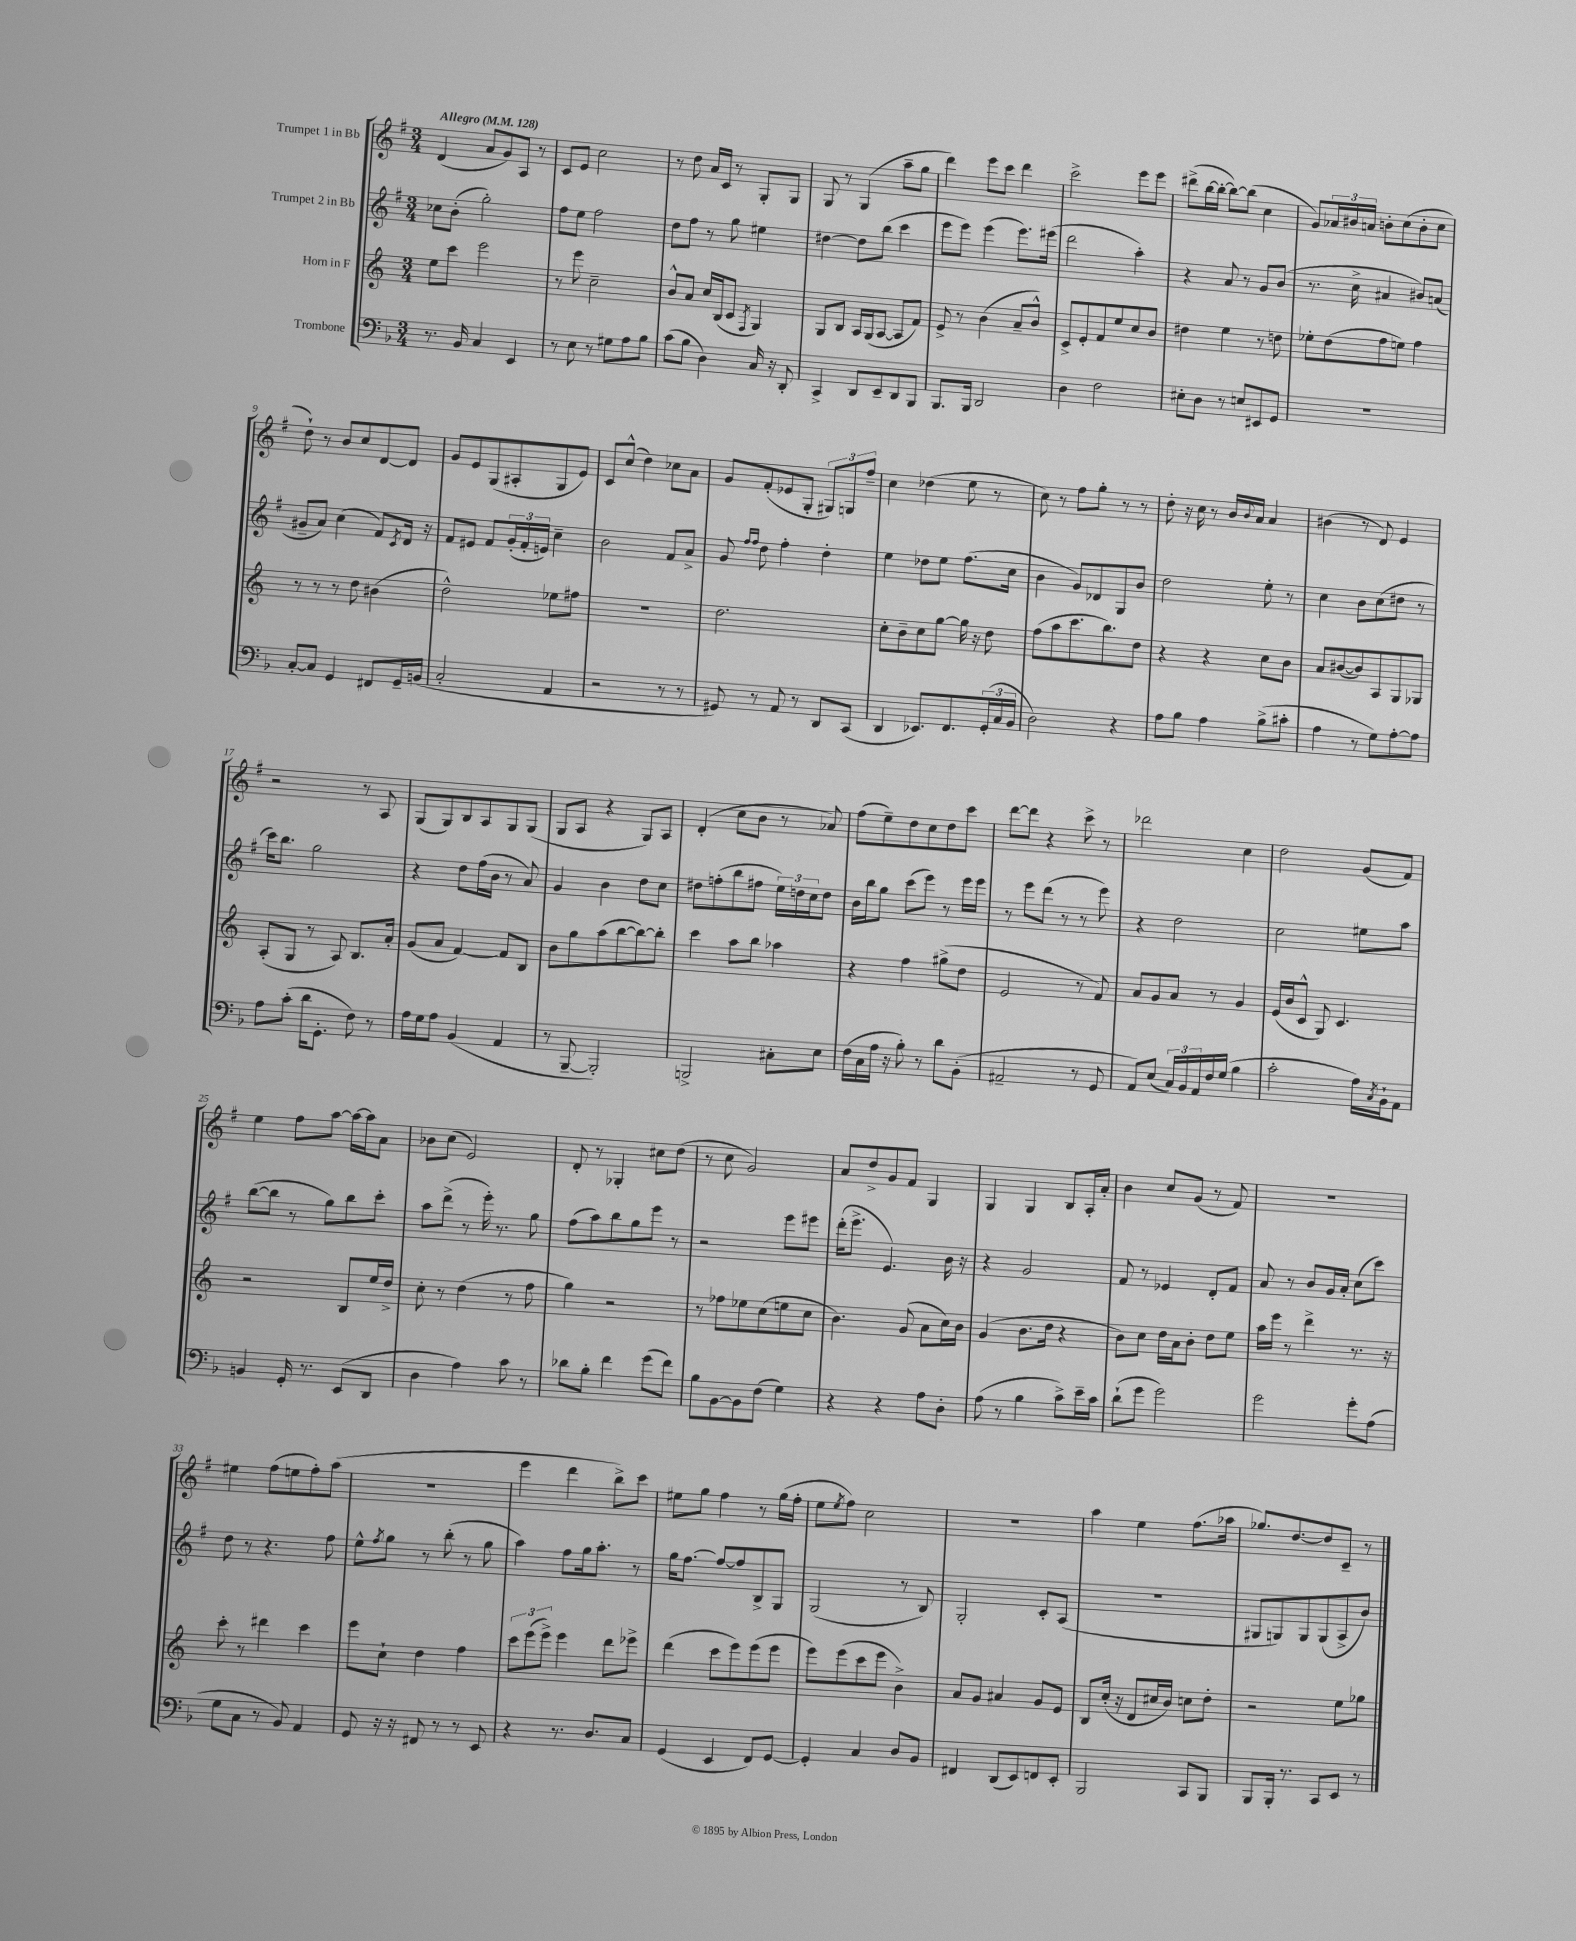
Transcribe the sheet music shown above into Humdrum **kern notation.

**kern	**kern	**kern	**kern
*part4	*part3	*part2	*part1
*staff4	*staff3	*staff2	*staff1
*I"Trombone	*I"Horn in F	*I"Trumpet 2 in Bb	*I"Trumpet 1 in Bb
*clefF4	*clefG2	*clefG2	*clefG2
*k[b-]	*k[]	*k[f#]	*k[f#]
*M3/4	*M3/4	*M3/4	*M3/4
*MM128	*MM128	*MM128	*MM128
=1	=1	=1	=1
!	!	!	!LO:TX:a:B:t=Allegro
8.r	8ee\L	8cc-X\L	(4d/
.	8ccc\J	(8b'\J	.
16BB-/	.	.	.
4C/	2eee\	2gg'\)	8a/L
.	.	.	8g/)
4EE/	.	.	8A/J
.	.	.	8r
=2	=2	=2	=2
8r	8r	8ff#\L	8c/L
8E\	8eee\	8ee\J	8e/J
8r	2cc~\	2ff#\	2cc\
8G#X\L	.	.	.
8A\	.	.	.
8B-\J	.	.	.
=3	=3	=3	=3
(8c\L	8b^^/L	8dd\L	8r
8B-\J	8a/J	8ff#\J	8dd\
4D\)	16cc/LL	8r	16a/LL
.	(16B/J	.	16c/JJ
.	8c/J	8gg\	8r
.	8qF/	.	.
16C/	4G/)	4ee#X\	8G'/L
16r	.	.	.
8DD'/	.	.	8G/J
=4	=4	=4	=4
4CC^/	8G/L	[4dd#X\	8G/
.	8B/J	.	8r
8DD/L	16A/LL	8dd#\L]	(4G/
.	(16G/J	.	.
8EE~/	[8A/J	(8bb\J	.
8DD/	8A/L]	4ccc\	8aa~\L
8BBB-/J	8f/J)	.	8gg\J
=5	=5	=5	=5
8.BBB-/L	8e^/	8eee\L	4ddd\)
.	8r	8eee\J)	.
16BBB-/Jk	.	.	.
2DD/	(4b\	(4eee\	8eee\L
.	.	.	8ccc\J
.	8a~/L	8.eee\L)	4ddd\
.	8b^^/J)	.	.
.	.	(16eee#X\Jk	.
=6	=6	=6	=6
4D\	8c^/L	2ddd\	2ccc^\
.	8e'/	.	.
2F\	8f/	.	.
.	8ee/	.	.
.	8cc/	4aa'\)	8eee\L
.	8b/J	.	8eee\J
=7	=7	=7	=7
8E#X'\L	4dd#X\	4r	(8ddd#X^\L
8D\J	.	.	[16bb\L
.	.	.	16bb'\JJ_
8r	4ee\	8a/	8bb\L_)
8En/L	.	8r	(8bb\J]
8EE#X/	8r	8g/L	4cc\
8GG/J	8ddn\	(8b/J	.
=8	=8	=8	=8
2.r	8ee-X'\L	8.r	8g/L)
.	(8dd\	.	24a-X/L
.	.	.	24b#X/
.	.	16cc^\	.
.	.	.	24an/JJ
.	8ff\	4a#X/	8bn'\L
.	8een\J)	.	(8cc\
.	4ff\	8b#X/L)	8b'\
.	.	(8an/J	8cc\J
!!LO:LB:g=z
=9	=9	=9	=9
[8C'/L	8r	8g#X~/L	8dd`\)
8C/J]	8r	8a/J)	8r
4GG/	8r	(4cc\	8b/L
.	8dd\	.	8cc/
8FF#X/L	(4b#X\	8f#/L)	[8d/
.	.	8qc/	.
16GG~/L	.	16d/Jk	8d/J]
(16BBn/JJ	.	16r	.
=10	=10	=10	=10
2C'/	2dd^^\)	8f#/L	8g/L
.	.	8e#X/J	8e/
.	.	8f#/L	(8G/
.	.	(24g'/L	8A#X'/
.	.	24f#'/	.
.	.	24en/JJ)	.
4AA/	8ee-X\L	4cc~\	8G/
.	8ff#X\J	.	8e/J)
=11	=11	=11	=11
2r	2.r	2b\	8c/L
.	.	.	(8cc^^/J
.	.	.	4dd\)
8r	.	8f#/L	8cc-X\L
8r	.	8a^/J	8a\J
=12	=12	=12	=12
8GG#X/)	2.dd\	8g/	8g/L
.	.	16qqff#/LL	.
.	.	16qqff#/JJ	.
8r	.	8dd\	(8f#'/
8AA/	.	4ff#'\	8e-X/
8r	.	.	8G'/J
8DD/L	.	4dd'\	12G#X/L)
.	.	.	12Gn/
(8CC/J	.	.	.
.	.	.	12ff#~/J
=13	=13	=13	=13
4DD/	8cc'\L	4ee\	4cc\
.	8b~\	.	.
8.EE-X/L)	8cc\	8dd-X\L	(4dd-X\
.	[8gg\J	8ee\J	.
8.FF/	.	.	.
.	16gg\]	(8.ff#\L	8ee\
.	16r	.	.
(24GG'/L	8dd\	.	8r
24C/	.	.	.
.	.	16cc\Jk	.
24BB-/JJ	.	.	.
=14	=14	=14	=14
2D\)	(8ff\L	4b\	8cc\)
.	8aa\	.	8r
.	8.ccc\	8g/L)	8ff#\L
.	.	8d-X/	8gg'\J
.	8.bb\)	.	.
4r	.	8G/	8r
.	8dd\J	8b/J	8r
=15	=15	=15	=15
8A\L	4r	2dd\	8dd'\
8B-\J	.	.	16r
.	.	.	16cc\
4A\	4r	.	8r
.	.	.	16b/LL
.	.	.	8qqb/
.	.	.	16a/JJ
(8B-^\L	8cc\L	8ee'\	4a/
8c#X'\J	8b\J	8r	.
=16	=16	=16	=16
4A\	8a/L	4cc\	(4b#X\
.	([8b#X/	.	.
8r	8b#/])	8b\L	8r
8G\L)	8A/	(8cc\	8d/)
[8A'\	8G/	8dd#X\J	4e/
8A\J]	8G-X/J	8r	.
!!LO:LB:g=z
=17	=17	=17	=17
8A\L	(8A'/L	16ccc\KL)	2r
.	.	8.bb\J	.
(8c'\J	8G/J	.	.
16d\KL	8r	2gg\	.
8.GG'\J	.	.	.
.	8A/)	.	.
8F\)	8.B/L	.	8r
8r	.	.	8A/
.	16a'/Jk	.	.
=18	=18	=18	=18
16A\LL	(8g/L	4r	(8G/L
16G\J	.	.	.
8A\J	8a/J	.	8G/)
(4BB-/	[4f/)	8dd\L	8B/
.	.	(16ff#\L	8A/
.	.	16b\JJ	.
4AA/	8f/L]	8r	8G/
.	8B/J	8a/)	(8G/J
=19	=19	=19	=19
8r	8b\L	4g/	8G/L
[8BBB-~/	8gg\	.	8A/J
2BBB-'/])	(8aa\	4b\	4r
.	[8bb\	.	.
.	8bb\_)	8dd\L	8G/L)
.	8bb'\J]	8cc\J	8A/J
=20	=20	=20	=20
2BBBn^/	4ccc\	8dd#X\L	(4d'/
.	.	(8ffn'\	.
.	8aa\L	8bb\	8cc\L
.	8bb\J	8ff#X\J	8b\J
8C#X'\L	4aa-X\	24ee\LL)	8r
.	.	24ddn\	.
.	.	24cc\J	.
8E\J	.	8dd\J	8a-X/)
=21	=21	=21	=21
(16F\LL	4r	16b\LL	(8ff#\L
16C\	.	16bb\J	.
16A\JJ	.	8gg\J	8ee~\)
16r	.	.	.
8B-'\)	4ff\	(8ccc\L	8dd\
8r	.	8eee\J)	8cc\
8d\L	(8gg#X^\L	8r	8dd\
(8BB-'\J	8dd\J	16eee\LL	8ccc\J
.	.	16eee\JJ	.
=22	=22	=22	=22
2AA#X~/	2e/	8r	[8ddd\L
.	.	8eee\L	8ddd\J]
.	.	(8ddd\J	4r
.	.	8r	.
8r	8r	8r	8ccc^\
8GG/	8f/)	8eee\)	8r
=23	=23	=23	=23
8AA/L)	8a/L	4r	2ddd-X\
(8E/J	8g/	.	.
24C/LL)	8a/J	2dd\	.
24BB-/	.	.	.
24AA/	.	.	.
16F/	8r	.	.
(16G/JJ	.	.	.
4B-\	4g/	.	4cc\
=24	=24	=24	=24
2c'\	(16e/LL	2cc\	2dd\
.	16b/J	.	.
.	8c^^/J	.	.
.	8G/)	.	.
.	4.c/	.	.
16A\LL)	.	8ee#X\L	(8g/L
8qC/	.	.	.
16BB-`\J	.	.	.
8AA\J	.	8aa\J	8f#/J)
!!LO:LB:g=z
=25	=25	=25	=25
4BBn/	2r	([8bb\L	4ee\
.	.	8bb\J]	.
16GG'/	.	8r	8ff#\L
8.r	.	.	.
.	.	8gg\L)	[8aa\J
(8EE/L	8B/L	8bb\	16aa\LL_
.	.	.	16aa\J]
8DD/J	16ee/L	8ccc'\J	8a\J
.	16dd^/JJ	.	.
=26	=26	=26	=26
4D\	8cc'\	8aa\L	8b-X\L
.	8r	(8ddd^\J	(8cc\J
4A\)	(4dd\	8r	2e/)
.	.	16eee'\)	.
.	.	8.r	.
8c\	8r	.	.
8r	8ff\	8gg\	.
=27	=27	=27	=27
8d-X\L	4gg\)	(8ff#\L	8d'/
8B-'\J	.	8aa\)	8r
4f\	2r	8bb\	4G-X'/
.	.	8gg\	.
(8g\L	.	8eee\J	8cc#X\L
8f\J)	.	8r	(8dd\J
=28	=28	=28	=28
8B-\L	8r	2r	8r
[8BB-\	8ff-X\L	.	8cc\
8BB-\]	8ee-X\	.	2g/)
(8F\J	(8cc\	.	.
4G\)	8een\	8eee\L	.
.	8cc\J	8eee#X\J	.
=29	=29	=29	=29
4r	4.b\)	(16ddd'\KL	8a/L
.	.	8.eee^\J	.
.	.	.	8dd^/
4r	.	4.e/)	8g/
.	(8g/	.	8f#/J
8A\L	8a\L	.	4G/
8D'\J	16cc\L)	16b\	.
.	16b\JJ	16r	.
=30	=30	=30	=30
(8A\	(4g/	4r	4G/
8r	.	.	.
4B-\	8.b\L	2g/	4G/
.	16dd\Jk	.	.
8c^\L)	4r	.	8B/L
16e~\L	.	.	16A'/L
16c\JJ	.	.	16a'/JJ
=31	=31	=31	=31
(8d`\L	8b\L)	8f#/	4b\
8g\J	8cc\J	8r	.
2g\)	16dd\LL	4e-X/	8cc/L
.	16a\J	.	.
.	8b'\J	.	(8g/J
.	8dd\L	8d'/L	8r
.	8ee\J	8f#/J	8f#/)
=32	=32	=32	=32
2g\	16aa\LL	8a/	2.r
.	16eee\JJ	.	.
.	8r	8r	.
.	4ddd^\	8b/L	.
.	.	16g/L	.
.	.	16a'/JJ	.
8g'\L	8.r	(8cc\L	.
(8A\J	.	8ccc\J)	.
.	16r	.	.
!!LO:LB:g=z
=33	=33	=33	=33
8G\L	8ccc'\	8dd\	4ee#X\
8C\J	8r	8r	.
8r	4ddd#X\	4.r	(8ff#\L
8BB-/)	.	.	8een\
4AA/	4ccc\	.	8ff#'\)
.	.	8ff#\	(8aa\J
=34	=34	=34	=34
8GG/	8eee\L	8ee^^\L	2.r
.	.	8qff#/	.
16r	8cc`\J	8gg\J	.
16r	.	.	.
8FF#X/	4dd\	8r	.
8r	.	(8bb'\	.
8r	4ff\	8r	.
8EE/	.	8gg\	.
=35	=35	=35	=35
4r	12ccc\L	4aa\)	4eee\
.	(12eee\	.	.
.	12eee^\J)	.	.
8.r	4eee\	8ff#\L	4ddd\
.	.	16gg\k	.
8.D/L	.	8.aa'\J	.
.	8ddd\L	.	8bb^\L)
8C/J	8eee-X^\J	8r	8ccc\J
=36	=36	=36	=36
(4GG/	(4ddd\	16gg\KL	8ee#X\L
.	.	[8.ff#\J	.
.	.	.	8gg\J
4EE/	8ccc\L	8ff#/L_	4ff#\
.	8eee\)	8ff#/]	.
8FF/L)	(8eee\	8B^/	8r
[8GG/J	8eee\J	8G/J	(16gg\LL
.	.	.	16ff#'\JJ
=37	=37	=37	=37
4GG'/]	8eee\L)	(2G/	8ee\L
.	.	.	8qee/
.	(8eee\	.	8ff#\J)
4C/	8ccc\	.	2cc\
.	8eee\J	.	.
8D/L	4b^\)	8r	.
8BB-/J	.	8B/)	.
=38	=38	=38	=38
4FF#X/	8a/L	2G'/	2.r
.	8g/J	.	.
(8DD/L	4a#X/	.	.
8EE/)	.	.	.
8FFn/	8g/L	8c'/L	.
8EE'/J	8e/J	(8A/J	.
=39	=39	=39	=39
2BBB-/	8B/L	2.r	4aa\
.	(16cc'/Jk	.	.
.	16r	.	.
.	8d/L	.	4ee\
.	16cc#X/L	.	.
.	16b/JJ)	.	.
8CC/L	8ccn\L	.	(8.ff#\L
8BBB-/J	8dd'\J	.	.
.	.	.	16aa-X\Jk
=40	=40	=40	=40
8BBB-/L	2r	8G#X/L	8.gg-X/L)
16BBB-'/Jk	.	8Gn/)	.
8.r	.	.	[8.dd/
.	.	8G/	.
8CC/L	.	(8G/	8dd/]
8EE/J	8ee\L	8A^/	8c~/J
8r	8gg-X\J	8b/J)	8r
==	==	==	==
*-	*-	*-	*-
